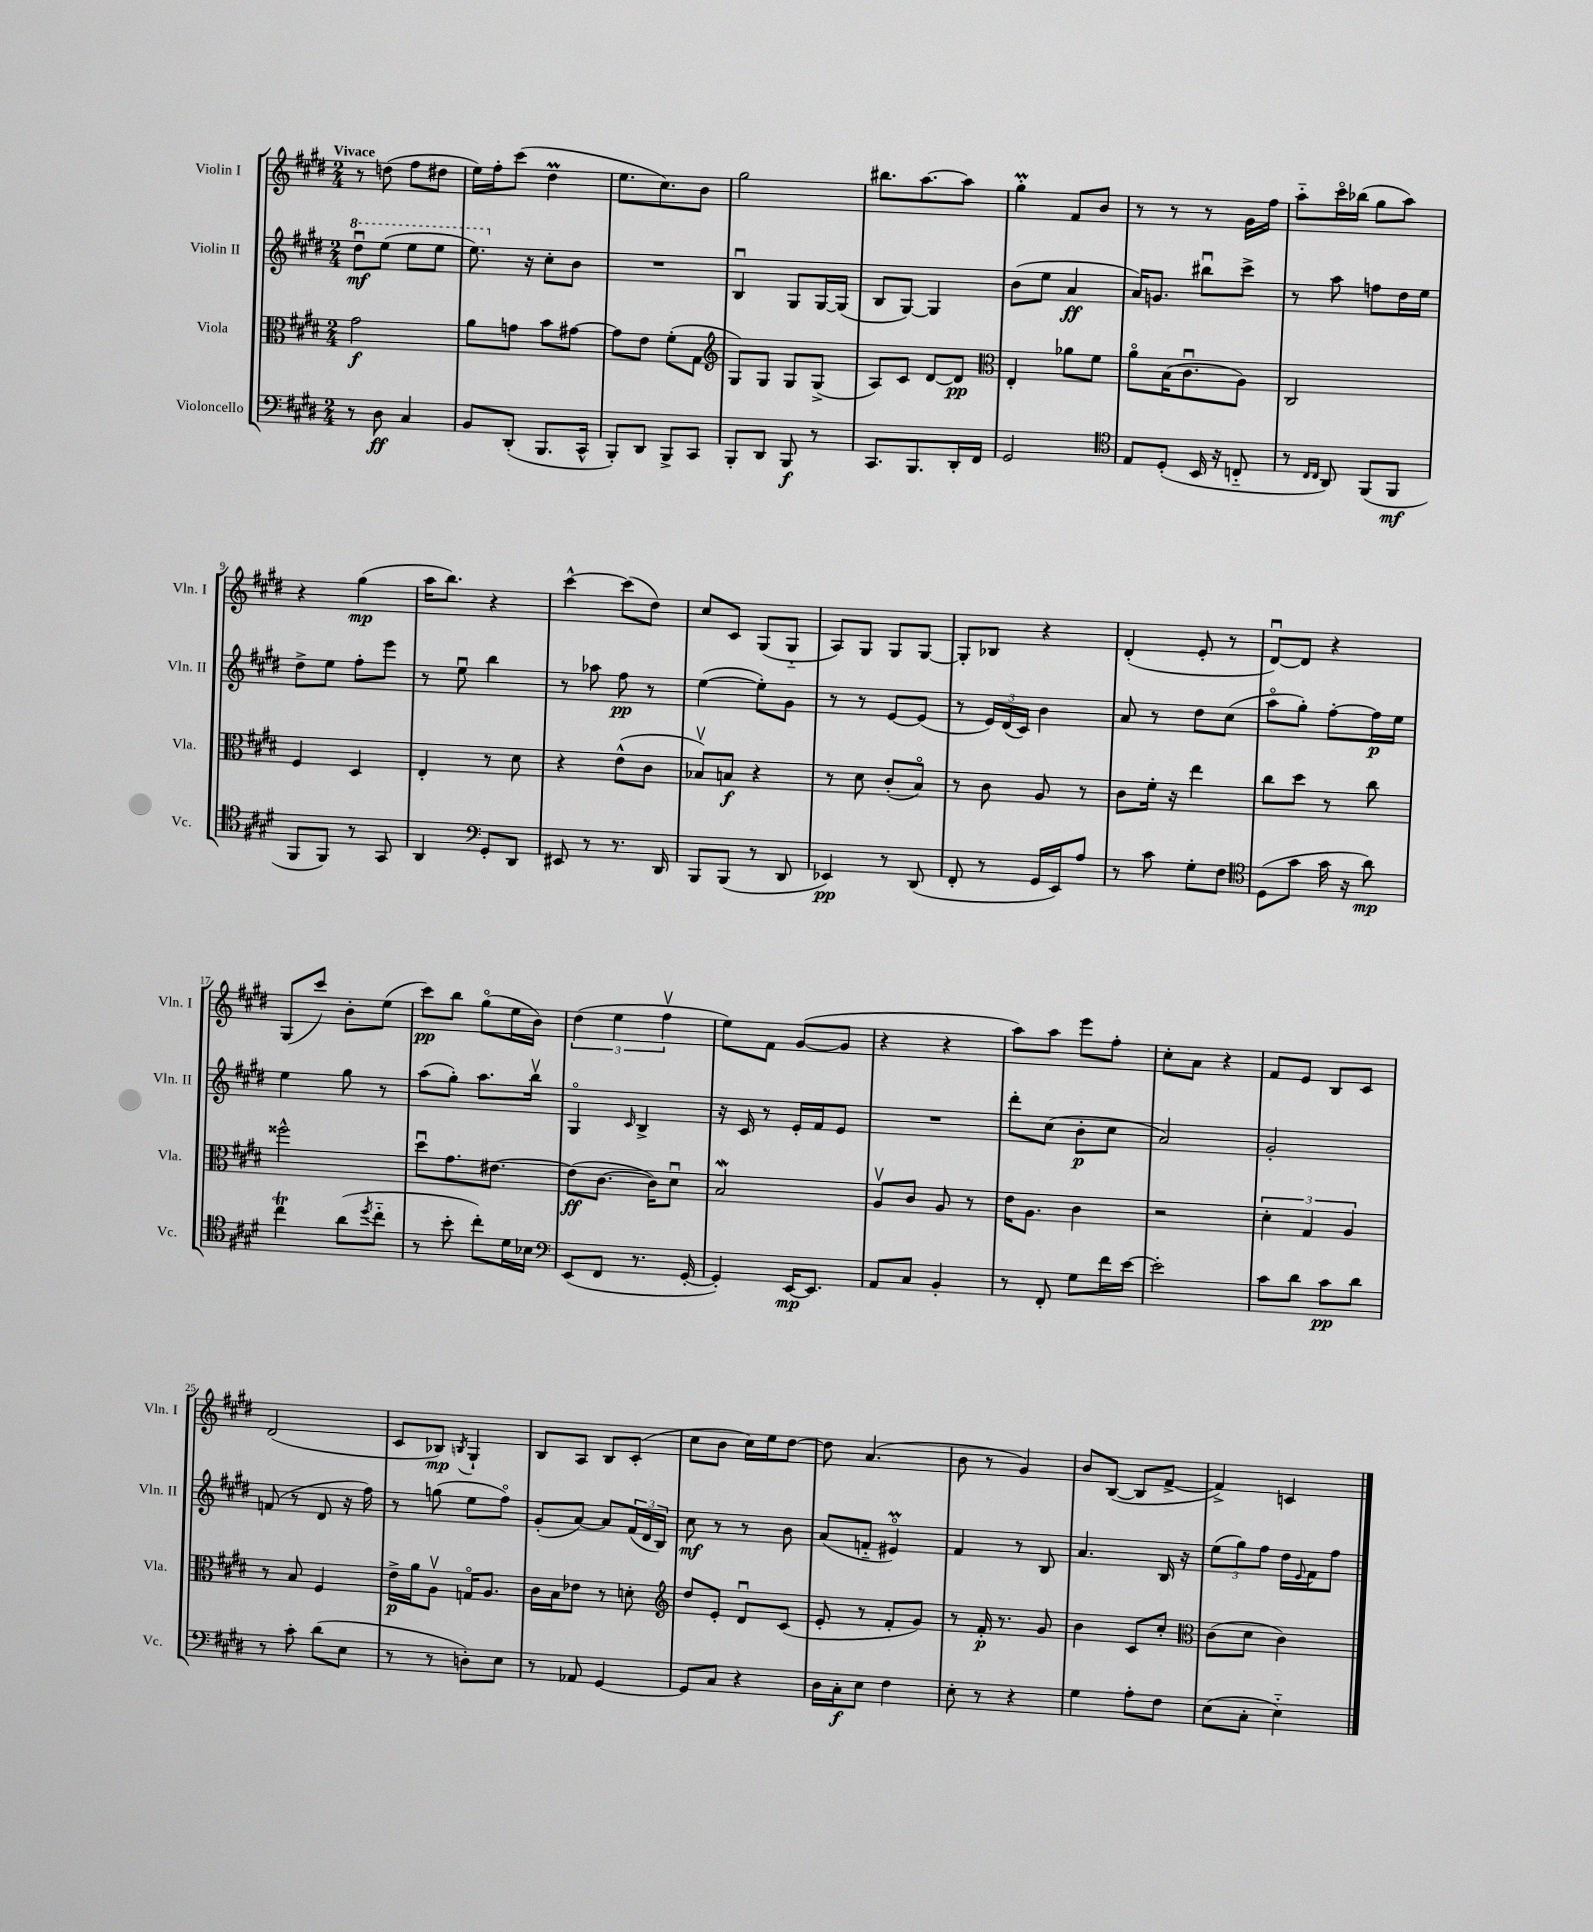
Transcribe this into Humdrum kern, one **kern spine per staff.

**kern	**kern	**kern	**kern
*staff4	*staff3	*staff2	*staff1
*clefF4	*clefC3	*clefG2	*clefG2
*k[f#c#g#d#]	*k[f#c#g#d#]	*k[f#c#g#d#]	*k[f#c#g#d#]
*M2/4	*M2/4	*M2/4	*M2/4
8r	2g#\	8ddd#u\L	8r
8D#\	.	(8eee\J	(8dd\
4C#/	.	8eee\L	8ff#\L
.	.	8eee\J	8dd#\J
=	=	=	=
8BB/L	8a\L	8.eee\)	16ee\LL)
.	.	.	16ff#'\J
(8DD#'/J	8g\J	.	(8ccc#\J
.	.	16r	.
8.BBB/L	8b\L	8cc#'\L	4dd#\
.	[8g#\J	8b\J	.
16CC#^^/Jk	.	.	.
=	=	=	=
8BBB'/L)	8g#\]L	2r	8.ee\L
8DD#/J	8e\J	.	.
.	.	.	8.cc#\)
8BBB^/L	(8f#'\L	.	.
8CC#/J	8G#\J	.	8b\J
=	=	=	=
*	*clefG2	*	*
8BBB'/L	8G#/L)	4Bu/	2gg#\
8DD#/J	8G#/J	.	.
8BBB/	8G#/L	8G#/L	.
8r	(8G#^/J	[16G#/L	.
.	.	(16G#/]JJ	.
=	=	=	=
8.CC#/L	8A/L)	8B/L	8.bb#\L
.	8c#/J	[8G#/J)	.
8.BBB/	.	.	[8.aa\
.	[8d#/L	4G#/]	.
16DD#'/L	8d#/]J	.	8aa\]J
16FF#/JJ	.	.	.
=	=	=	=
*	*clefC3	*	*
2GG#/	4E'/	(8b\L	4gg#'\
.	.	8ee\J	.
.	8a-\L	4a/	8f#/L
.	8f#\J	.	8b/J
=	=	=	=
*clefC4	*	*	*
8E/L	8ao\L	16a/LK)	8r
.	.	8.g/J	.
(8D#'/J	(16B\K	.	8r
.	8.c#u\	.	.
16BB/	.	8bb#u\L	8r
16r	.	.	.
8C'~/	8A\J)	8ccc#^\J	16g#\LL
.	.	.	16ff#\JJ
=	=	=	=
8r	2C#/	8r	8aa'~\L
16qqC#/LL	.	.	.
16qqC#/JJ	.	.	.
8AA/)	.	8aa\	16ccc#o\L
.	.	.	(16bb-\JJ
(8FF#/L	.	8ff\L	8gg#\L
8FF#/J	.	16dd#\L	8aa\J)
.	.	16ee\JJ	.
=	=	=	=
8FF#/L	4F#/	8dd#^\L	4r
8FF#/J)	.	8ee\J	.
8r	4D#/	8ff#'\L	(4gg#\
8GG#/	.	8eee\J	.
=	=	=	=
4AA/	4E'/	8r	16aa\LK
.	.	.	8.bb\J)
.	.	8eeu\	.
*clefF4	*	*	*
8GG#'/L	8r	4bb\	4r
8DD#/J	8d#\	.	.
=	=	=	=
8EE#/	4r	8r	[4ccc#^^\
8r	.	8aa-\	.
8.r	(8e^^\L	8ff#\	(8ccc#\]L
.	8c#\J	8r	8dd#\J)
16DD#/	.	.	.
=	=	=	=
8BBB/L	8B-v/L)	([4ee\	8cc#/L
(8BBB/J	8B/J	.	8c#/J
8r	4r	8ee'\]L)	(8G#/L
8DD#/	.	8g#\J	8G#'~/J
=	=	=	=
4EE-/)	8r	8r	8A/L)
.	8d#\	8r	8G#/J
8r	(8c#'/L	[8e/L	8G#/L
(8DD#/	8Bo/J)	(8e/]J	[8G#/J
=	=	=	=
8FF#'/	8r	8r	8G#'/]L
8r	8c#\	24e/LL)	8B-/J
.	.	(24d#/	.
.	.	24c#/JJ)	.
16GG#/LL	8A/	4b\	4r
16EE/J)	.	.	.
8A/J	8r	.	.
=	=	=	=
8r	8c#\L	8a/	(4d#'/
8c#\	16f#'\Jk	8r	.
.	16r	.	.
8G#'\L	4ee\	8dd#\L	8e'/
8F#\J	.	(8cc#\J	8r
=	=	=	=
*clefC4	*	*	*
(8D#\L	8cc#\L	8aao\L	[8d#u/L)
8g#\J	8dd#\J	8gg#'\J)	8d#/]J
16g#\	8r	[8ff#'\L	4r
16r	.	.	.
8a\)	8cc#\	16ff#\]L	.
.	.	16ee\JJ	.
=	=	=	=
4cc#\	2ff##^^\	4ee\	(8G#/L
.	.	.	8ccc#/J)
(8a\L	.	8gg#\	8b'\L
8qdd#/	.	.	.
8cc#'~\J	.	8r	(8ee\J
=	=	=	=
8r	8dd#u\L	(8aa\L	8ccc#\L)
8b'\	8.g#\	8gg#'\J)	8bb\J
8cc#'\L)	.	8.aa\L	(8gg#o\L
.	[8.e#\J	.	.
16d#\L	.	.	16ee\L
16B-\JJ	.	16bbv\Jk	16b\JJ)
=	=	=	=
*clefF4	*	*	*
(8EE/L	(8e#\]L	4G#o/	(6dd#\
8FF#/J	[8.c#\J	.	.
.	.	.	6ee\
.	.	16qqc#/	.
8.r	.	4B^/	.
.	16c#\]LK)	.	.
.	.	.	6ff#v\
.	8d#u\J	.	.
[16GG#'/	.	.	.
=	=	=	=
4GG#'/])	2B/	16r	8ee\L)
.	.	16c#/	.
.	.	8r	8f#\J
[16EE/LK	.	16e'/LL	([8g#/L
8.EE/]J	.	16f#/J	.
.	.	8e/J	8g#/]J
=	=	=	=
8AA/L	8Av/L	2r	4r
8C#/J	8c#/J	.	.
4BB'/	8A/	.	4r
.	8r	.	.
=	=	=	=
8r	16e\LK	8ddd#'\L	8aa\L)
.	8.A\J	.	.
8FF#'/	.	(8cc#\J	8aa\J
8G#\L	4c#\	8b'\L	8eee\L
16f#\L	.	8cc#\J	8ff#'\J
[16e\JJ	.	.	.
=	=	=	=
2e'\]	2r	2a/)	8cc#'\L
.	.	.	8a\J
.	.	.	4r
=	=	=	=
8c#\L	6d#'\	2g#'/	8f#/L
8d#\J	.	.	8e/J
.	6G#/	.	.
8c#\L	.	.	8B/L
.	6A/	.	.
8d#\J	.	.	8c#/J
=	=	=	=
8r	8r	(8f/	(2d#/
8c#'\	8B/	8r	.
(8d#\L	4F#/	8d#/	.
8E\J	.	16r	.
.	.	16ff#\)	.
=	=	=	=
8r	16e^\LL	8r	8c#/L
.	16a\J	.	.
8r	8Av\J	(8gg\	8B-/J)
.	.	.	8qB/
8D'\L)	16Go/LK	8ee\L	4G#`/
.	8.A/J	.	.
8E\J	.	8ff#o\J)	.
=	=	=	=
8r	16c#\LL	(8g#'/L	8B/L
.	16B\J	.	.
8AA-/	8e-\J	[8a/J)	8A/J
[4GG#/	8r	8a/]L	8B/L
.	8d'\	(24f#/L	(8c#'/J
.	.	24d#/	.
.	.	24B/JJ)	.
=	=	=	=
*	*clefG2	*	*
8GG#/]L	8dd#/L	8cc#\	8cc#\L
8C#/J	8e'/J	8r	8b\J
4r	8d#u/L	8r	16cc#\LL)
.	.	.	16ee\J
.	(8c#/J	8b\	[8dd#\J
=	=	=	=
16D#\LL	8e'/	(8a/L	8dd#\]
16C#'\J	.	.	.
8E\J	8r	8f'~/J	(4.a/
4F#\	8f#'/L	4e#o/)	.
.	8g#/J)	.	.
=	=	=	=
8E'\	8r	4f#/	8b\
8r	16f#'/	.	8r
.	8.r	.	.
4r	.	8r	4g#/)
.	8g#/	8B/	.
=	=	=	=
4G#\	4b\	4.a/	8b/L
.	.	.	([8B/J
8A'\L	8c#/L	.	8B/]L
8F#\J	8cc#'/J	16B/	[8f#^/J
.	.	16r	.
=	=	=	=
*	*clefC3	*	*
(8E\L	(8c#\L	(12ee\L	4f#^/])
.	.	12gg#\)	.
8C#'\J	8d#\J	.	.
.	.	12ff#\J	.
4E'~\)	4c#\)	16dd#\LL	4c/
.	.	8qqe/	.
.	.	16f#\J	.
.	.	8ff#\J	.
==	==	==	==
*-	*-	*-	*-
